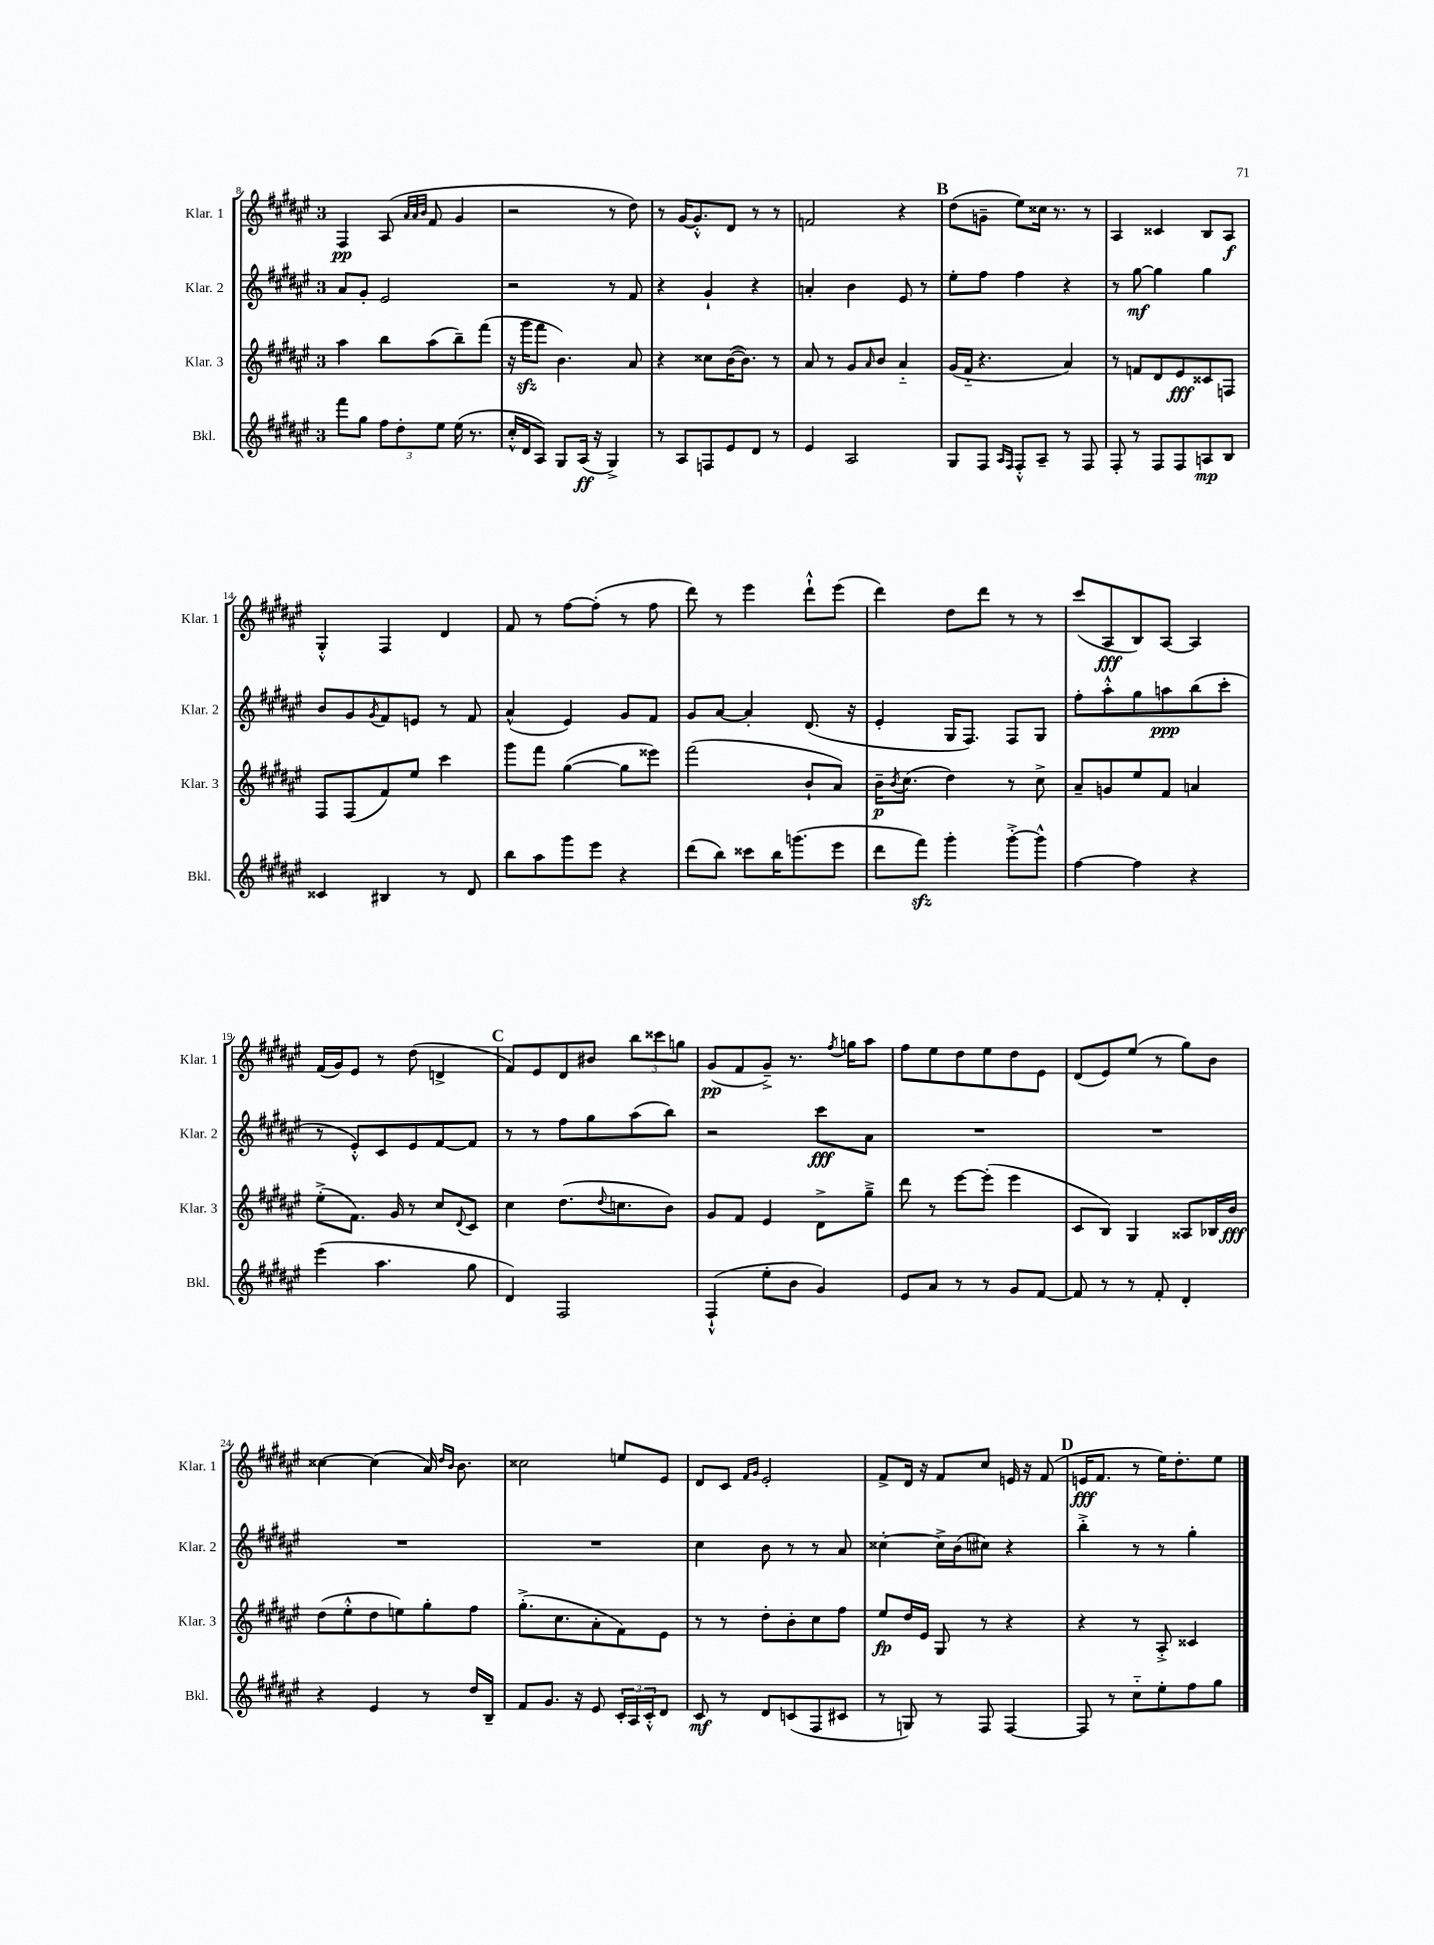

**kern	**kern	**kern	**kern
*staff4	*staff3	*staff2	*staff1
*clefG2	*clefG2	*clefG2	*clefG2
*k[f#c#g#d#a#e#]	*k[f#c#g#d#a#e#]	*k[f#c#g#d#a#e#]	*k[f#c#g#d#a#e#]
*M3/4	*M3/4	*M3/4	*M3/4
8fff#\L	4aa#\	8a#/L	4F#/
8gg#\J	.	8g#'/J	.
12ff#\L	8bb\L	2e#/	(8A#/
12dd#'\	.	.	.
.	.	.	32qqa#/LLL
.	.	.	32qqa#/
.	.	.	32qqb/JJJ
.	(8aa#\	.	8f#/
12ee#\J	.	.	.
(16ee#\	8bb~\)	.	4g#/
8.r	.	.	.
.	(8fff#\J	.	.
=	=	=	=
16cc#'^^/LL	16r	2r	2r
16d#/J	16ggg#\LK	.	.
8A#/J)	8fff#\J	.	.
8G#/L	4.b\)	.	.
(16A#/Jk	.	.	.
16r	.	.	.
4G#^/)	.	8r	8r
.	8a#/	8f#/	8dd#\)
=	=	=	=
8r	4r	4r	8r
8A#/L	.	.	[16g#/LK
.	.	.	8.g#'^^/]
8F/	8cc##\L	4g#`/	.
8e#/	([16b\K	.	8d#/J
.	8.b\]J)	.	.
8d#/J	.	4r	8r
8r	8r	.	8r
=	=	=	=
4e#/	8a#/	4a'/	2f/
.	8r	.	.
2A#/	8g#/L	4b\	.
.	16qqa#/	.	.
.	8b/J	.	.
.	4a#'~/	8e#/	4r
.	.	8r	.
=	=	=	=
8G#/L	(16g#/LL	8ee#'\L	(8dd#\L
.	16f#'~/JJ	.	.
8F#/J	4.r	8ff#\J	8g~\J
16qqA#/LL	.	.	.
16qqF#/JJ	.	.	.
8F#'^^/L	.	4ff#\	8ee#\L)
8A#~/J	.	.	16cc##\Jk
.	.	.	8.r
8r	4a#/)	4r	.
8F#/	.	.	8r
=	=	=	=
8F#'/	8r	8r	4A#/
8r	8f/L	[8gg#\	.
8F#/L	8d#/	4gg#\]	4c##/
8F#/	8e#/	.	.
8A/	8c##/	4gg#\	8B/L
8B/J	8F/J	.	8A#/J
=	=	=	=
4c##/	8F#/L	8b/L	4G#'^^/
.	(8F#/	8g#/	.
.	.	8qg#/	.
4B#/	8f#/)	8f#/	4F#/
.	8ee#/J	8e/J	.
8r	4ccc#\	8r	4d#/
8d#/	.	8f#/	.
=	=	=	=
8bb\L	8ggg#\L	(4a#^^/	8f#/
8aa#\	8fff#\J	.	8r
8ggg#\	([4gg#\	4e#/)	[8ff#\L
8eee#\J	.	.	(8ff#'\]J
4r	8gg#\]L	8g#/L	8r
.	8eee##\J)	8f#/J	8ff#\
=	=	=	=
(8ddd#\L	(2fff#\	8g#/L	8ddd#\)
8bb\J)	.	[8a#/J	8r
8ccc##\L	.	4a#'/]	4eee#\
16bb\K	.	.	.
(8.ggg\	.	.	.
.	8b`/L	(8.d#/	8ddd#`^^\L
8eee#\J	8a#/J)	.	(8eee#\J
.	.	16r	.
=	=	=	=
8ddd#\L	16b~\LK	4e#'/	4ddd#\)
.	8qb/	.	.
.	(8.cc#\J	.	.
8fff#\J)	.	.	.
4ggg#'\	4dd#\)	16G#/LK	8dd#\L
.	.	8.F#/J)	.
.	.	.	8ddd#\J
[8ggg#'^\L	8r	8F#/L	8r
8ggg#^^\]J	8cc#^\	8G#/J	8r
=	=	=	=
[4ff#\	8a#~/L	8ff#'\L	(8ccc#/L
.	8g/	8aa#'^^\	8A#/
4ff#\]	8ee#/	8gg#\	8B/)
.	8f#/J	8aa\	[8A#/J
4r	4a/	(8bb\	4A#/]
.	.	8ccc#'\J	.
=	=	=	=
(4eee#\	(8ee#'^\L	8r	(16f#/LL
.	.	.	16g#/J)
.	8.f#\J)	8e#'^^/L)	8e#/J
4.aa#\	.	8c#/	8r
.	16g#/	.	.
.	8r	8e#/	(8dd#\
.	8cc#/L	[8f#/	4d^/
.	8qqd#/	.	.
8gg#\	8c#/J	8f#/]J	.
=	=	=	=
4d#/)	4cc#\	8r	8f#/L)
.	.	8r	8e#/
2F#/	(8.dd#\L	8ff#\L	8d#/
.	.	8gg#\	8b#/J
.	8qqdd#/	.	.
.	8.cc\	.	.
.	.	(8aa#\	12bb\L
.	.	.	12ccc##\
.	8b\J)	8bb\J)	.
.	.	.	12gg\J
=	=	=	=
(4F#`^^/	8g#/L	2r	(8g#/L
.	8f#/J	.	8f#/
8ee#'\L	4e#/	.	8g#~^/J)
8b\J	.	.	8.r
4g#/)	8d#^\L	8ccc#\L	.
.	.	.	8qff#/
.	.	.	16gg\LK
.	8gg#~^\J	8a#\J	8aa#\J
=	=	=	=
8e#/L	8ddd#\	2.r	8ff#\L
8a#/J	8r	.	8ee#\
8r	[8eee#\L	.	8dd#\
8r	(8eee#'\]J	.	8ee#\
8g#/L	4eee#\	.	8dd#\
[8f#/J	.	.	8e#\J
=	=	=	=
8f#/]	8c#/L	2.r	(8d#/L
8r	8B/J)	.	8e#/)
8r	4G#/	.	(8ee#/J
8f#'/	.	.	8r
4d#'/	8A##/L	.	8gg#\L)
.	16B-/L	.	8b\J
.	16b/JJ	.	.
=	=	=	=
4r	(8dd#\L	2.r	[4cc##\
.	8ee#'^^\	.	.
4e#/	8dd#\	.	(4cc##\]
.	8ee\)	.	.
8r	8gg#'\	.	16a#/)
.	.	.	16qqdd#/LL
.	.	.	16qqb/JJ
.	.	.	8.b\
16dd#/LL	8ff#\J	.	.
16B~/JJ	.	.	.
=	=	=	=
8f#/L	(8.gg#'^\L	2.r	2cc##\
8.g#/J	.	.	.
.	8.cc#\	.	.
16r	.	.	.
8e#/	8a#'\	.	.
24c#'/LL	8f#\)	.	8ee/L
24A#/	.	.	.
24c#'^^/J	.	.	.
8d#/J	8e#\J	.	8e#/J
=	=	=	=
8c#/	8r	4cc#\	8d#/L
8r	8r	.	8c#/J
.	.	.	16qqf#/LL
.	.	.	16qqg#/JJ
8d#/L	8dd#'\L	8b\	2e#'/
(8c/	8b'\	8r	.
8F#/	8cc#\	8r	.
8c#/J	8ff#\J	8a#/	.
=	=	=	=
8r	8ee#/L	[4cc##'\	8f#^/L
8G/)	16dd#/L	.	16d#/Jk
.	16e#/JJ	.	16r
8r	8G#/	16cc##^\]LL	8f#/L
.	.	(16b\J	.
8F#/	8r	8cc#\J)	8cc#/J
[4F#/	4r	4r	16e/
.	.	.	16r
.	.	.	(8f#/
=	=	=	=
8F#/]	4r	4bb'^\	16e/LK
.	.	.	8.f#/J
8r	.	.	.
8cc#'~\L	8r	8r	8r
8ee#'\	8A#'^/	8r	16ee#\LK)
.	.	.	8.dd#'\
8ff#\	4c##/	4gg#'\	.
8gg#\J	.	.	8ee#\J
==	==	==	==
*-	*-	*-	*-
